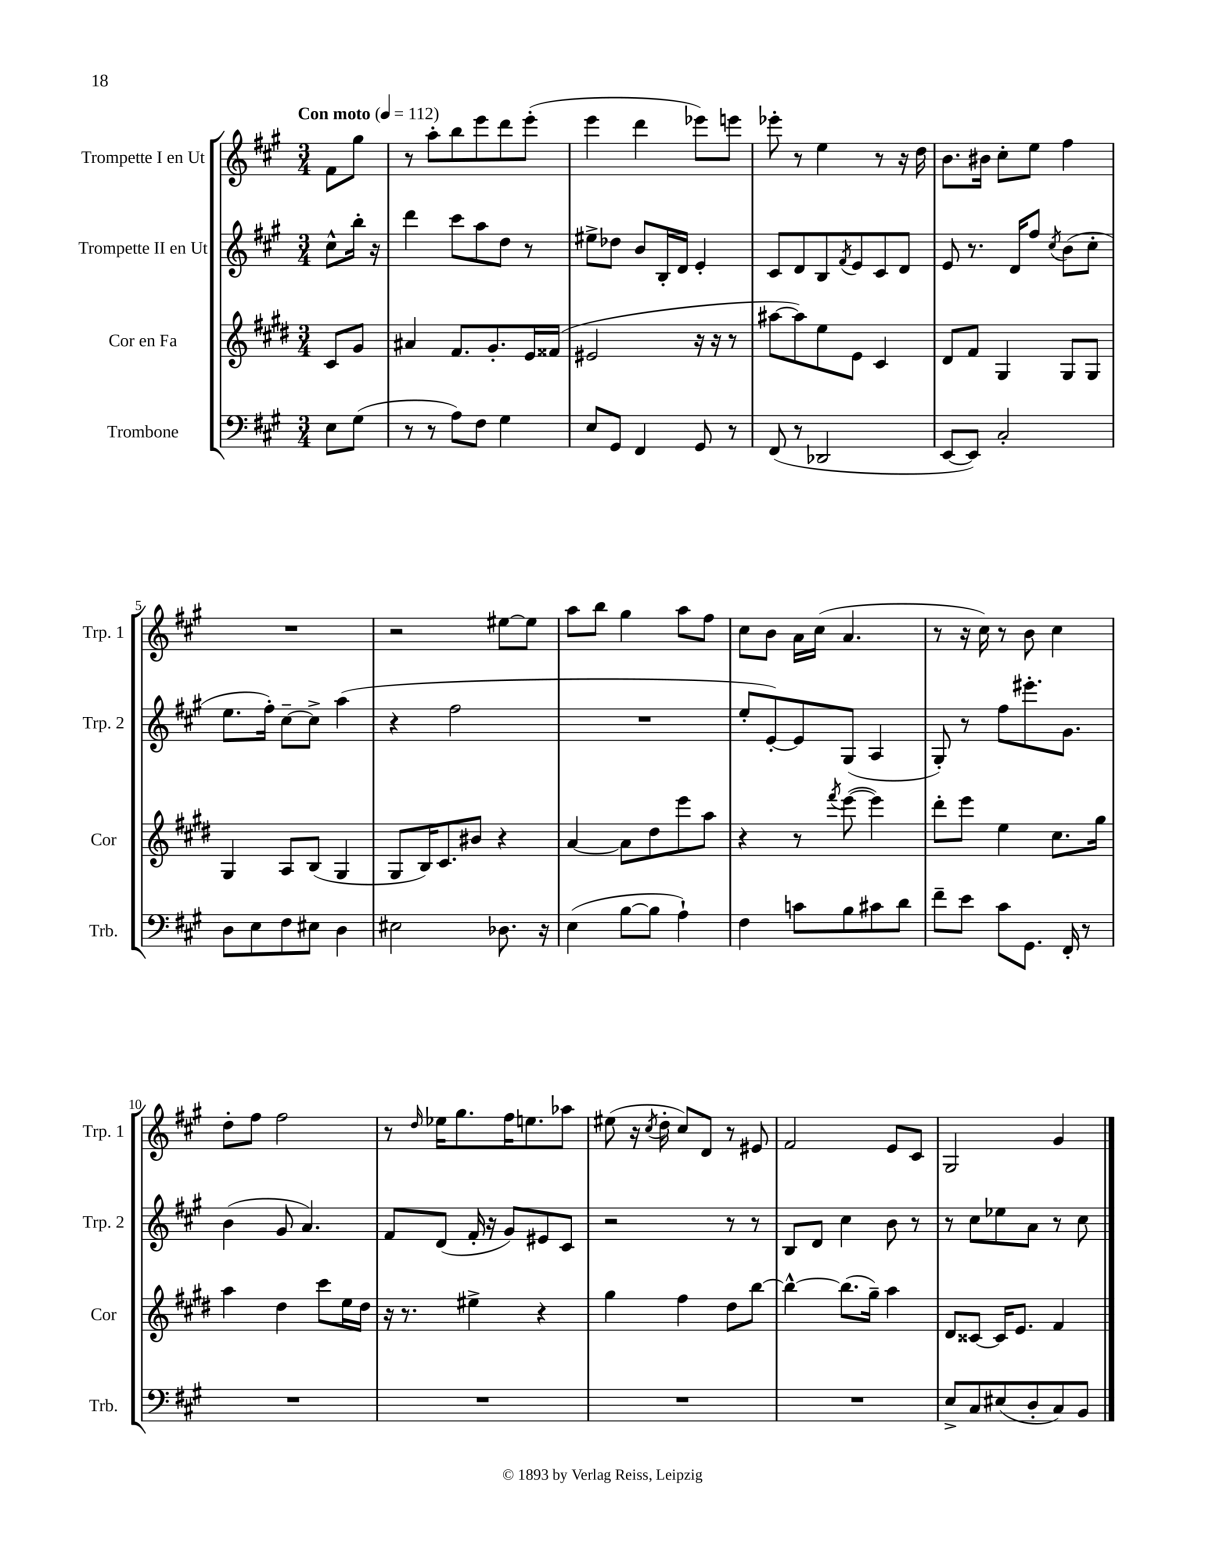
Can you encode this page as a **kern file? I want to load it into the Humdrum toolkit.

**kern	**kern	**kern	**kern
*staff4	*staff3	*staff2	*staff1
*clefF4	*clefG2	*clefG2	*clefG2
*k[f#c#g#]	*k[f#c#g#d#]	*k[f#c#g#]	*k[f#c#g#]
*M3/4	*M3/4	*M3/4	*M3/4
*MM112	*MM112	*MM112	*MM112
8E\L	8c#/L	8cc#^^\L	8f#\L
(8G#\J	8g#/J	16bb'\Jk	8gg#\J
.	.	16r	.
=	=	=	=
8r	4a#/	4ddd\	8r
8r	.	.	8aa'\L
8A\L)	8.f#/L	8ccc#\L	8bb\
8F#\J	.	8aa\	8eee\
.	8.g#'/	.	.
4G#\	.	8dd\J	8ddd\
.	16e/L	8r	(8eee'\J
.	(16f##/JJ	.	.
=	=	=	=
8E/L	2e#/	8ee#^\L	4eee\
8GG#/J	.	8dd-\J	.
4FF#/	.	8b/L	4ddd\
.	.	16B'/L	.
.	.	16d/JJ	.
8GG#/	16r	4e'/	8eee-\L)
.	16r	.	.
8r	8r	.	8eee\J
=	=	=	=
(8FF#/	[8aa#\L	8c#/L	8eee-'\
8r	8aa#\])	8d/	8r
2DD-/	8ee\	8B/	4ee\
.	.	8qf#/	.
.	8e\J	8e/	.
.	4c#/	8c#/	8r
.	.	8d/J	16r
.	.	.	16dd\
=	=	=	=
[8EE/L	8d#/L	8e/	8.b\L
8EE/]J)	8f#/J	8.r	.
.	.	.	16b#\Jk
2C#'/	4G#/	.	8cc#'\L
.	.	16d/LK	.
.	.	8ff#/J	8ee\J
.	.	8qcc#/	.
.	8G#/L	(8b\L	4ff#\
.	8G#/J	8cc#'\J	.
=	=	=	=
8D\L	4G#/	8.ee\L	2.r
8E\	.	.	.
.	.	16ff#'\Jk)	.
8F#\	8A/L	[8cc#~\L	.
8E#\J	(8B/J	8cc#^\]J	.
4D\	4G#/	(4aa\	.
=	=	=	=
2E#\	8G#/L	4r	2r
.	16B/K)	.	.
.	8.c#/	.	.
.	.	2ff#\	.
.	8b#/J	.	.
8.D-\	4r	.	[8ee#\L
.	.	.	8ee#\]J
16r	.	.	.
=	=	=	=
(4E\	[4a/	2.r	8aa\L
.	.	.	8bb\J
[8B\L	8a\]L	.	4gg#\
8B\]J	8dd#\	.	.
4A`\)	8eee\	.	8aa\L
.	8aa\J	.	8ff#\J
=	=	=	=
4F#\	4r	8ee'/L	8cc#\L
.	.	[8e'/)	8b\J
8c\L	8r	8e/]	16a\LL
.	.	.	(16cc#\JJ
.	8qfff#/	.	.
8B\	([8eee\	(8G#/J	4.a/
8c#\	4eee\])	4A/	.
8d\J	.	.	.
=	=	=	=
8f#~\L	8ddd#'\L	8G#'/)	8r
8e\J	8eee\J	8r	16r
.	.	.	16cc#\)
8c#\L	4ee\	8ff#\L	8r
8.GG#\J	.	8.eee#'\	8b\
.	8.cc#\L	.	4cc#\
16FF#'/	.	8.g#\J	.
8r	.	.	.
.	16gg#\Jk	.	.
=	=	=	=
2.r	4aa\	(4b\	8dd'\L
.	.	.	8ff#\J
.	4dd#\	8g#/	2ff#\
.	.	4.a/)	.
.	8ccc#\L	.	.
.	16ee\L	.	.
.	16dd#\JJ	.	.
=	=	=	=
2.r	16r	8f#/L	8r
.	8.r	.	.
.	.	.	16qqdd/
.	.	(8d/J	16ee-\LK
.	.	.	8.gg#\
.	4ee#^\	16f#'/	.
.	.	16r	.
.	.	8g#/L)	16ff#\K
.	.	.	8.ee\
.	4r	8e#/	.
.	.	8c#/J	8aa-\J
=	=	=	=
2.r	4gg#\	2r	(8ee#\
.	.	.	16r
.	.	.	8qcc#/
.	.	.	16dd'\
.	4ff#\	.	8cc#/L)
.	.	.	8d/J
.	8dd#\L	8r	8r
.	[8bb\J	8r	8e#/
=	=	=	=
2.r	4bb^^\_	8B/L	2f#/
.	.	8d/J	.
.	(8.bb\]L	4cc#\	.
.	16gg#~\Jk)	.	.
.	4aa\	8b\	8e/L
.	.	8r	8c#/J
=	=	=	=
8E^/L	8d#/L	8r	2G#/
8C#/	[8c##/J	8cc#\L	.
(8E#/	16c##/]LK	8ee-\	.
.	8.e/J	.	.
8D'/	.	8a\J	.
8C#/)	4f#/	8r	4g#/
8BB/J	.	8cc#\	.
==	==	==	==
*-	*-	*-	*-
